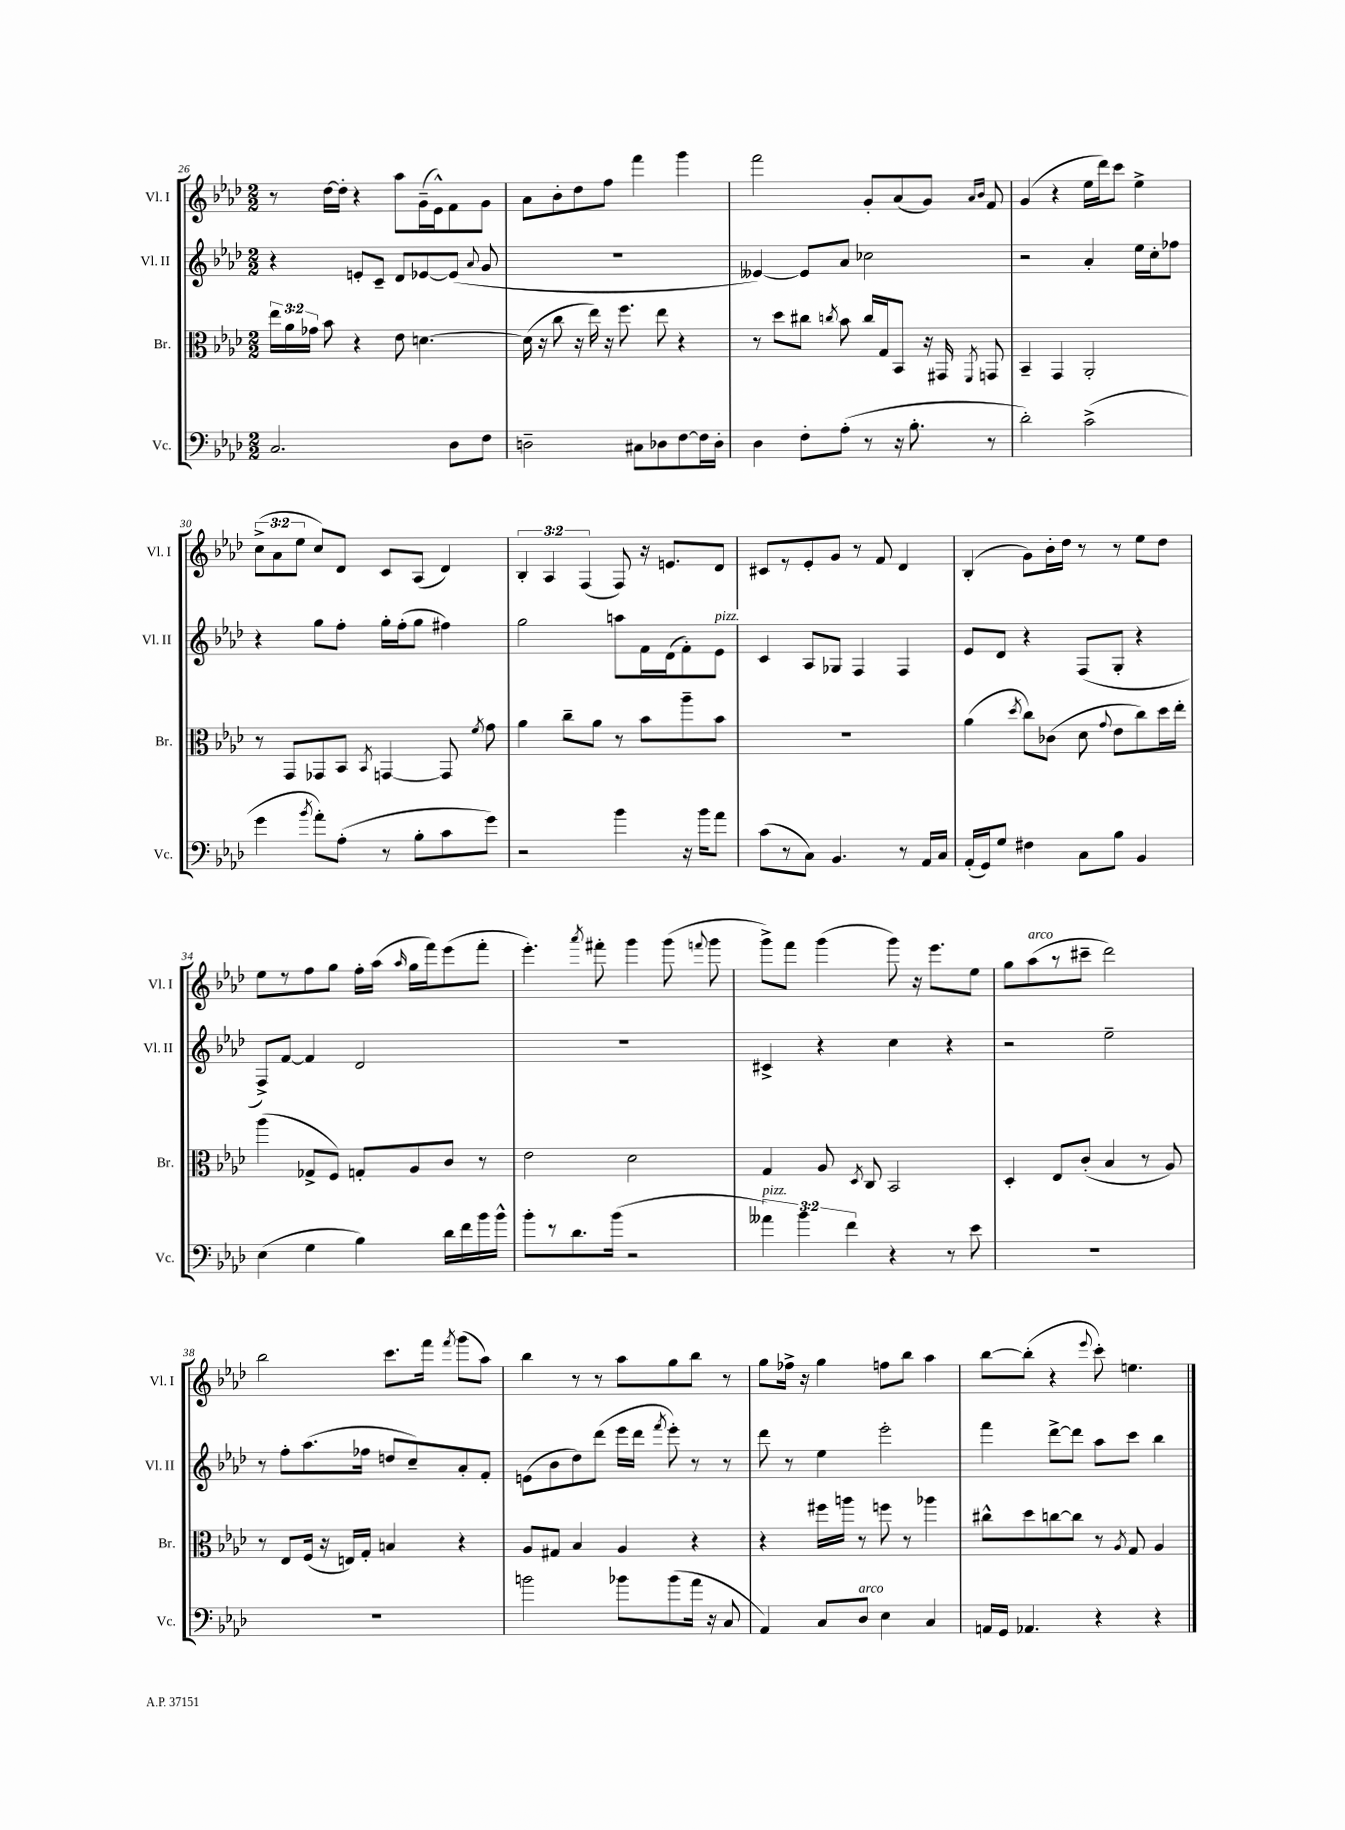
<<
\new StaffGroup <<
\new Staff = "s0" \with { instrumentName = "Vl. I" shortInstrumentName = "Vl. I" } {
    \clef treble \key aes \major \numericTimeSignature \time 2/2 \override Staff.TupletNumber.text = #tuplet-number::calc-fraction-text
    \autoBeamOff r8 des''16[~ des''16]-. r4 aes''8[ g'16--( ees'16-^) f'8 g'8] |
    aes'8[ bes'8-. des''8 f''8] f'''4 g'''4 |
    f'''2 g'8[-. aes'8( g'8]) \grace { aes'16[ bes'16] } f'8 |
    g'4( r4 ees''16[ des'''16) c'''8] ees''4-> |
    \tuplet 3/2 { c''8[->( aes'8 ees''8] } c''8[) des'8] c'8[ aes8]( des'4) |
    \tuplet 3/2 { bes4-. aes4 f4( } f8) r16 e'8.[ des'8] |
    cis'8[ r8 ees'8-. g'8] r8 f'8 des'4 |
    bes4-.( g'8[) bes'16-. des''16] r8 r8 ees''8[ des''8] |
    ees''8[ r8 f''8 g''8] f''16[-. aes''16]( \grace { aes''16 } g''16[ f'''16) ees'''8( f'''8]-. |
    ees'''4.-.) \acciaccatura { aes'''8 } fis'''8-. g'''4 g'''8( \appoggiatura { f'''8 } g'''8 |
    g'''8[->) f'''8] g'''4( g'''8) r16 ees'''8.[ ees''8] |
    g''8[ aes''8^\markup { \italic "arco" }( r8 cis'''8]-- des'''2) |
    bes''2 c'''8.[ f'''16] \acciaccatura { f'''8 } g'''8[( aes''8]) |
    bes''4 r8 r8 aes''8[ g''8 bes''8] r8 |
    g''8[ fes''16]-> r16 g''4 f''8[ bes''8] aes''4 |
    bes''8[~ bes''8]-.( r4 \appoggiatura { ees'''8 } c'''8-.) e''4. \bar "|." |
}
\new Staff = "s1" \with { instrumentName = "Vl. II" shortInstrumentName = "Vl. II" } {
    \clef treble \key aes \major \numericTimeSignature \time 2/2
    \autoBeamOff r4 e'8[-. c'8]-- des'8[ ees'8~ ees'8]( \appoggiatura { aes'8 } g'8 |
    R1 |
    eeses'4~) eeses'8[ aes'8] ces''2 |
    r2 aes'4-. ees''16[ c''16-. fes''8] |
    r4 g''8[ f''8]-. g''16[-. f''16-.( g''8] fis''4) |
    g''2 a''8[ f'16 des'16( f'8-.) ees'8]^\markup { \italic "pizz." } |
    c'4 aes8[ ges8] f4 f4 |
    ees'8[ des'8] r4 f8[( g8]-. r4 |
    f8[->) f'8]~ f'4 des'2 |
    R1 |
    cis'4-> r4 c''4 r4 |
    r2 ees''2-- |
    r8 f''8[-. aes''8.( fes''16] d''8[ c''8--) aes'8-. f'8]-. |
    e'8[( bes'8 des''8) des'''8]( ees'''16[ des'''16] \acciaccatura { f'''8 } ees'''8-.) r8 r8 |
    des'''8 r8 ees''4 ees'''2-. |
    f'''4 des'''8[~-> des'''8] aes''8[ c'''8] bes''4 \bar "|." |
}
\new Staff = "s2" \with { instrumentName = "Br." shortInstrumentName = "Br." } {
    \clef alto \key aes \major \numericTimeSignature \time 2/2 \override Staff.TupletNumber.text = #tuplet-number::calc-fraction-text
    \autoBeamOff \tuplet 3/2 { ees''16[ aes'16 ges'16] } bes'8 r4 ees'8 d'4.~ |
    d'16( r16 c''8 r16 ees''16) r16 f''8. ees''8 r4 |
    r8 des''8[ cis''8] \acciaccatura { c''8 } bes'8 c''16[ g16 bes,8] r16 gis,16 \acciaccatura { f,8 } g,8 |
    bes,4-- g,4 aes,2-. |
    r8 g,8[ ges,8 bes,8] \acciaccatura { bes,8 } g,4~ g,8 \acciaccatura { f'8 } g'8 |
    aes'4 c''8[-- aes'8] r8 bes'8[ aes''8-- bes'8] |
    R1 |
    aes'4( \acciaccatura { des''8 } c''8[) ces'8]( des'8 \appoggiatura { g'8 } ees'8[ c''8) des''16 ees''16]-. |
    aes''4( ges8[-> f8]) g8[-. aes8 c'8] r8 |
    ees'2 des'2 |
    g4 aes8 \acciaccatura { des8 } c8 bes,2 |
    des4-. ees8[ c'8]-.( bes4 r8 aes8) |
    r8 ees8[ f16]( r16 e16[) g16]-. b4 r4 |
    aes8[ gis8] bes4 aes4 r4 |
    r4 fis''16[ a''16] r8 f''8 r8 aes''4 |
    cis''8[-^ des''8 c''8~ c''8] r8 \acciaccatura { aes8 } g8 aes4 \bar "|." |
}
\new Staff = "s3" \with { instrumentName = "Vc." shortInstrumentName = "Vc." } {
    \clef bass \key aes \major \numericTimeSignature \time 2/2 \override Staff.TupletNumber.text = #tuplet-number::calc-fraction-text
    \autoBeamOff c2. des8[ f8] |
    d2-- cis8[ des8 f8~ f16 des16]-. |
    des4 f8[-. aes8]-.( r8 r16 bes8.-. r8 |
    des'2-.) c'2->( |
    g'4 \acciaccatura { bes'8 } aes'8[-.) aes8]-.( r8 bes8[-. c'8 g'8]) |
    r2 bes'4 r16 bes'16[ aes'8] |
    c'8[( r8 c8]) bes,4. r8 aes,16[ c16] |
    aes,16[-.( g,16) g8] fis4 c8[ bes8] bes,4 |
    ees4( g4 bes4) des'16[ f'16 bes'16 bes'16]-^ |
    bes'8[-. r8 des'8. bes'16]( r2 |
    \tuplet 3/2 { aeses'4^\markup { \italic "pizz." }) bes'4 f'4 } r4 r8 ees'8 |
    R1 |
    R1 |
    b'2 bes'8[ bes'8( aes'16] r16 c8 |
    aes,4) c8[ des8]^\markup { \italic "arco" } ees4 c4 |
    a,16[ g,16] aes,4. r4 r4 \bar "|." |
}
>>
>>
\layout { \context { \Score currentBarNumber = #26 } }
